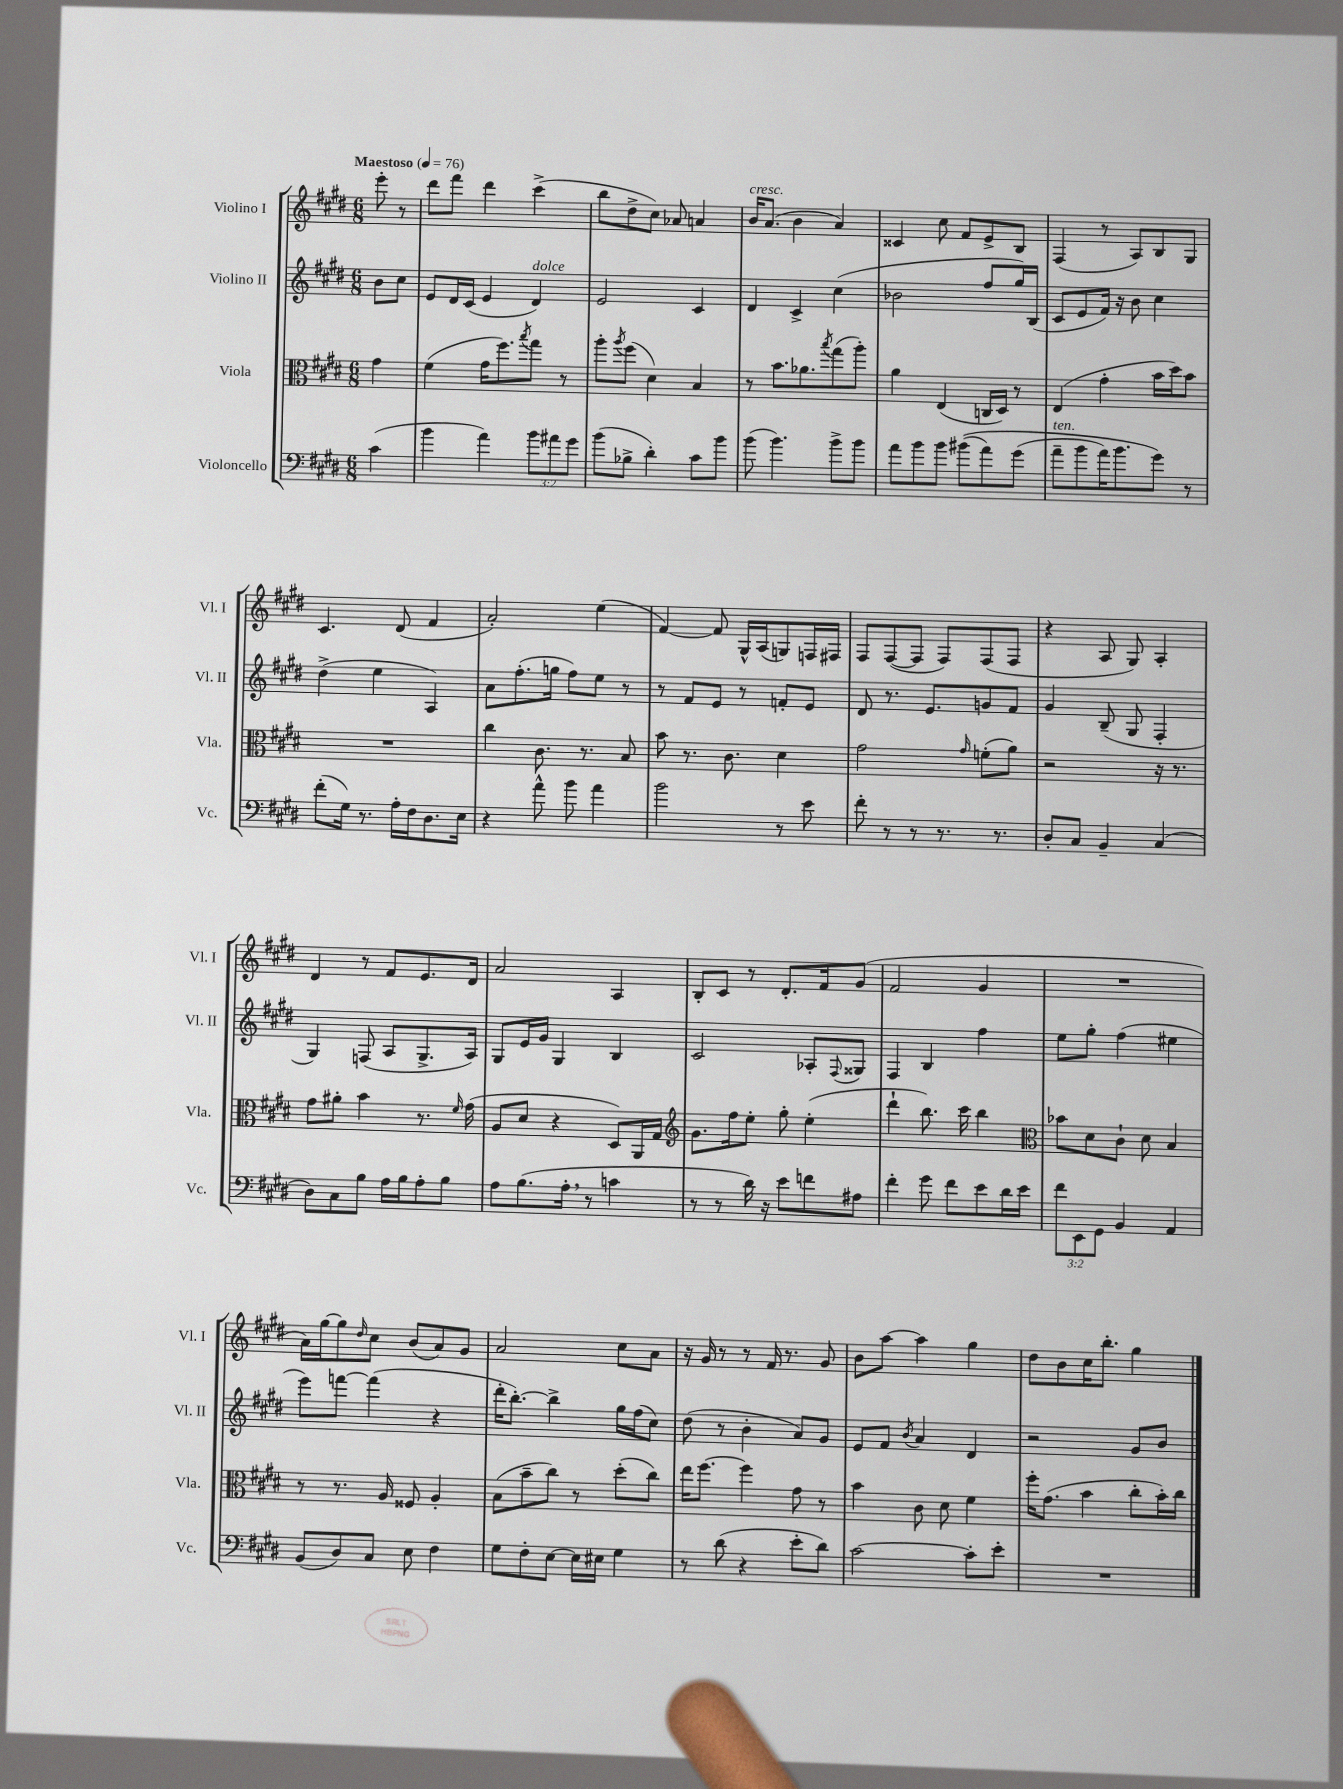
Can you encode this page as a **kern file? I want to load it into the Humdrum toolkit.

**kern	**kern	**kern	**kern
*staff4	*staff3	*staff2	*staff1
*clefF4	*clefC3	*clefG2	*clefG2
*k[f#c#g#d#]	*k[f#c#g#d#]	*k[f#c#g#d#]	*k[f#c#g#d#]
*M6/8	*M6/8	*M6/8	*M6/8
*MM76	*MM76	*MM76	*MM76
(4c#	4g#	8b	8eee'
.	.	8cc#	8r
=	=	=	=
4b	(4f#	8e	8ddd#
.	.	16d#	8fff#
.	.	(16c#	.
4a)	16g#	4e	4ddd#
.	8.ff#)	.	.
.	8qbb	.	.
12b	8gg#	4d#)	(4ccc#^
12a#	.	.	.
.	8r	.	.
12g#	.	.	.
=	=	=	=
(8b	8aa'	2e	8bb
.	8qaa	.	.
8B-^	(8ff#	.	8dd#^
4d#')	4d#)	.	8cc#)
.	.	.	8a-
8c#	4B	4c#	4a
8b	.	.	.
=	=	=	=
(8b	8r	4d#	16b
.	.	.	(8.a
4.b)	8.b	.	.
.	.	4c#^	4b
.	8.a-	.	.
.	8qbb	.	.
8b^	(8gg#	(4cc#	4a)
8b	8aa')	.	.
=	=	=	=
8a	4a	2b-	4c##
8b	.	.	.
8b	(4E	.	8cc#
&((8b#	.	.	8f#
8a)	16C	8ff#	8e^
.	16D#)	.	.
(8g#	8r	16gg#)	8B
.	.	(16B	.
=	=	=	=
8a~	(4E	8c#	(4F#
8b	.	8e	.
16a)	4g#'	16f#)	8r
8.b	.	16r	.
.	.	8b	8A)
8g#&)	16b	4cc#	8B
.	16dd#)	.	.
8r	8b	.	8G#
=	=	=	=
(8f#'	2.r	(4dd#^	4.c#
16G#)	.	.	.
8.r	.	.	.
.	.	4ee	.
16A'	.	.	(8d#
16F#	.	.	.
8.D#	.	4A)	4f#
16E	.	.	.
=	=	=	=
4r	4cc#	8a	2a')
.	.	(8.ff#'	.
8a^^	8.c#	.	.
.	.	16gg	.
8b	.	8ff#)	.
.	8.r	.	.
4a	.	8ee	(4ee
.	8B	8r	.
=	=	=	=
2b	8b	8r	[4f#)
.	8.r	8f#	.
.	.	8e	8f#]
.	8.c#	.	.
.	.	8r	16G#^^
.	.	.	(16A
8r	4d#	8f'	8G)
8e	.	8e	16F
.	.	.	16F#
=	=	=	=
8f#'	2g#	8d#	8F#
8r	.	8.r	([8F#
8r	.	.	8F#]
.	.	8.e	.
8.r	.	.	8F#)
.	16qqg#	.	.
.	(8f'	8g	(8F#
8.r	.	.	.
.	8a)	8f#	8F#
=	=	=	=
8D#'	2r	4g#	4r
8C#	.	.	.
4BB~	.	(8B~	8A
.	.	8G#	8G#)
(4C#	16r	4F#'	4A'
.	8.r	.	.
=	=	=	=
8D#)	8g#	4G#)	4d#
8C#	8a#'	.	.
8B	4b	(8F	8r
16A	.	8A	8f#
16B	.	.	.
8A'	8.r	8.G#^	8.e
8B	.	.	.
.	16qqf#	.	.
.	(16g#	16A)	16d#
=	=	=	=
8A	8A	8G#	2a
(8.B	8d#	16e	.
.	.	16g#	.
.	4r	4G#	.
16A'	.	.	.
8r	.	.	.
4c	8D#)	4B	4A
.	16AA	.	.
.	16G#	.	.
=	=	=	=
*	*clefG2	*	*
8r	8.g#	2c#	8B'
8r	.	.	8c#
.	16ff#	.	.
16d#)	8ee'	.	8r
16r	.	.	.
8e	8gg#'	.	8.d#'
8f	(4ee'	8A-'	.
.	.	.	16f#
.	.	8qqF#	.
8A#	.	8G##	(8g#
=	=	=	=
4f#'	4ddd#`	4F#	2f#
8g#	8.bb)	4B	.
8f#	.	.	.
.	16ccc#	.	.
8e	4bb	4ff#	4g#
16d#	.	.	.
16e	.	.	.
=	=	=	=
*	*clefC3	*	*
12f#	8b-	8ee	2.r
12EE	.	.	.
.	8d#	8gg#'	.
12GG#	.	.	.
4BB	8c#`	(4ff#	.
.	8d#	.	.
4AA	4B	4ee#	.
=	=	=	=
(8BB	8r	8eee)	16a)
.	.	.	[16gg#
8D#)	8.r	[8fff	8gg#]
.	.	.	16qqdd#
8C#	.	(4fff]	8cc#
.	16A	.	.
8E	8F##	.	(8b
4F#	4A'	4r	8a)
.	.	.	8g#
=	=	=	=
8G#	(8B	16ddd#'	2a
.	.	[8.bb')	.
8F#'	8b~	.	.
[8E	8cc#)	4bb^]	.
16E]	8r	.	.
16E#	.	.	.
4G#	(8dd#'	16gg#	8cc#
.	.	(16ff#	.
.	8cc#)	8cc#)	8a
=	=	=	=
8r	16ee	(8dd#	16r
.	[8.ff#	.	16g#
(8d#	.	8r	8r
4r	4ff#]	4b'	8r
.	.	.	16f#
.	.	.	8.r
8e'	8g#	8a)	.
8d#)	8r	8g#	8g#
=	=	=	=
[2c#	4b	8e	8b
.	.	8f#	[8aa
.	.	8qb	.
.	8c#	4a	4aa]
.	8d#	.	.
8c#']	4f#	4d#	4gg#
8e'	.	.	.
=	=	=	=
2.r	16ff#'	2r	8dd#
.	(8.g#	.	.
.	.	.	8b
.	4b	.	16cc#
.	.	.	8.bb'
.	8cc#'	8g#	4gg#
.	16b')	8b	.
.	16cc#	.	.
==	==	==	==
*-	*-	*-	*-
